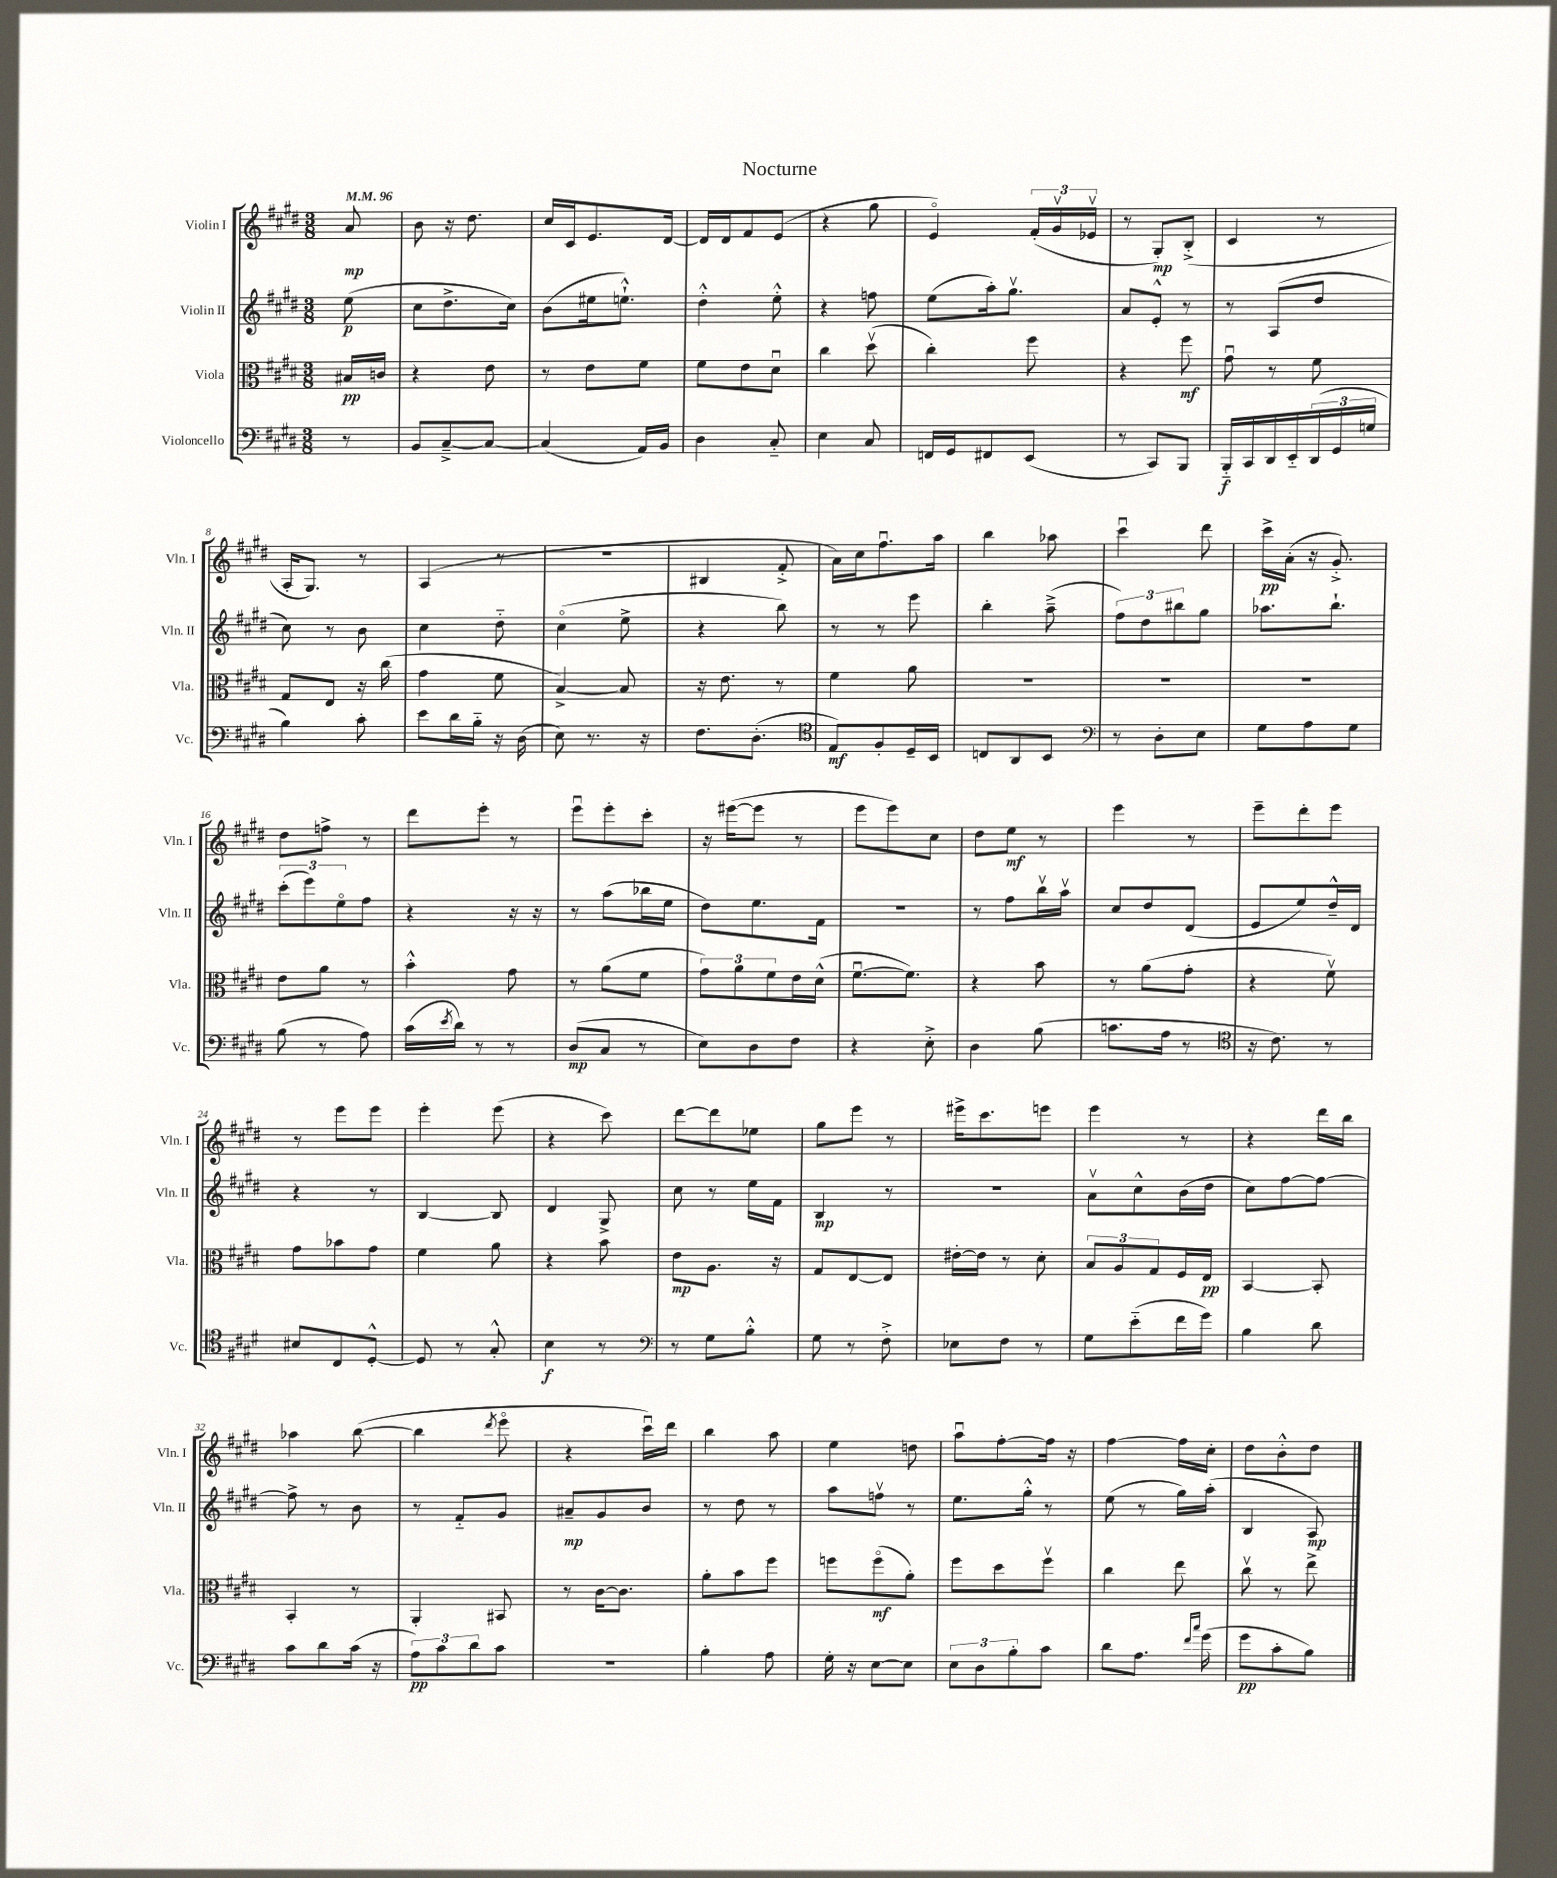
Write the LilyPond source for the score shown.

\header { title = "Nocturne" }
<<
\new StaffGroup <<
\new Staff = "s0" \with { instrumentName = "Violin I" shortInstrumentName = "Vln. I" } {
    \clef treble \key e \major \numericTimeSignature \time 3/8 \partial 8 \tempo 4 = 96
    a'8\mp |
    b'8 r16 dis''8. |
    cis''16 cis'16 e'8. dis'16~ |
    dis'16 dis'16 fis'8 e'8( |
    r4 gis''8 |
    e'4\flageolet) \tuplet 3/2 { fis'16-.( gis'16\upbow ees'16\upbow } |
    r8 gis8-.\mp) b8-.->( |
    cis'4 r8 |
    a16-. gis8.) r8 |
    a4( r8 |
    R4. |
    bis4 fis'8-.-> |
    a'16) cis''16 fis''8.\downbow a''16 |
    b''4 aes''8 |
    cis'''4\downbow dis'''8 |
    cis'''16->\pp a'16-.( r16 gis'8.-.->) |
    dis''8 f''8-> r8 |
    dis'''8 e'''8-. r8 |
    e'''8\downbow e'''8-. cis'''8-. |
    r16 eis'''16~( eis'''8 r8 |
    e'''8 e'''8) cis''8 |
    dis''8 e''8\mf r8 |
    e'''4 r8 |
    e'''8-- dis'''8-. e'''8 |
    r8 e'''8 e'''8 |
    e'''4-. e'''8( |
    r4 cis'''8) |
    dis'''8~ dis'''8 ees''8 |
    gis''8 e'''8 r8 |
    eis'''16-> cis'''8. e'''8 |
    e'''4 r8 |
    r4 dis'''16 b''16 |
    aes''4 b''8~( |
    b''4 \acciaccatura { dis'''8 } e'''8\flageolet |
    r4 cis'''16\downbow) dis'''16 |
    b''4 a''8 |
    e''4 d''8 |
    a''8\downbow fis''8~-. fis''16 r16 |
    fis''4~ fis''16 cis''16-. |
    dis''8 b'8-.-^ dis''8 \bar "|." |
}
\new Staff = "s1" \with { instrumentName = "Violin II" shortInstrumentName = "Vln. II" } {
    \clef treble \key e \major \numericTimeSignature \time 3/8 \partial 8
    e''8\p( |
    cis''8 dis''8.-> cis''16) |
    b'8( eis''16 e''8.-!-^) |
    dis''4-.-^ e''8-.-^ |
    r4 f''8 |
    e''8( a''16-.) gis''8.\upbow |
    a'8 e'8-.-^ r8 |
    r8 a8( dis''8 |
    cis''8) r8 b'8 |
    cis''4 dis''8-_ |
    cis''4\flageolet( e''8-> |
    r4 b''8) |
    r8 r8 e'''8 |
    b''4-. a''8--->( |
    \tuplet 3/2 { fis''8) dis''8 bis''8 } gis''8 |
    aes''8. b''8.-! |
    \tuplet 3/2 { cis'''8-.( e'''8) e''8\flageolet } fis''8 |
    r4 r16 r16 |
    r8 a''8( bes''16 e''16 |
    dis''8) e''8. fis'16 |
    R4. |
    r8 fis''8 b''16\upbow a''16\upbow |
    cis''8 dis''8 dis'8( |
    e'8 e''8) dis''16---^ dis'16 |
    r4 r8 |
    b4~ b8 |
    dis'4 gis8-> |
    cis''8 r8 e''16 fis'16 |
    b4\mp r8 |
    R4. |
    a'8\upbow cis''8-^ b'16( dis''16 |
    cis''8) fis''8~ fis''8~ |
    fis''8-> r8 b'8 |
    r8 fis'8-_ gis'8 |
    ais'8--\mp gis'8 b'8 |
    r8 dis''8 r8 |
    a''8 f''8\upbow r8 |
    e''8. gis''16-.-^ r8 |
    e''8( r8 gis''16) a''16-.( |
    b4 a8\mp) \bar "|." |
}
\new Staff = "s2" \with { instrumentName = "Viola" shortInstrumentName = "Vla." } {
    \clef alto \key e \major \numericTimeSignature \time 3/8 \partial 8
    bis16\pp c'16 |
    r4 e'8 |
    r8 e'8 fis'8 |
    fis'8 e'8 dis'8\downbow |
    cis''4 dis''8\upbow( |
    cis''4-.) fis''8 |
    r4 fis''8\mf |
    gis'8\downbow r8 fis'8 |
    gis8 e8 r16 cis''16( |
    gis'4 fis'8 |
    b4~->) b8 |
    r16 e'8. r8 |
    fis'4 a'8 |
    R4. |
    R4. |
    R4. |
    e'8 a'8 r8 |
    b'4-.-^ gis'8 |
    r8 a'8( fis'8 |
    \tuplet 3/2 { gis'8) a'8 fis'8 } e'16 dis'16-^( |
    fis'8.~\downbow fis'8.) |
    r4 b'8 |
    r8 a'8( gis'8-. |
    r4 fis'8\upbow) |
    gis'8 bes'8 gis'8 |
    fis'4 a'8 |
    r4 b'8 |
    e'8\mp a8. r16 |
    gis8 e8~ e8 |
    eis'16~-. eis'16 r8 dis'8-. |
    \tuplet 3/2 { b8 a8 gis8 } fis16 e16\pp |
    b,4~ b,8-. |
    b,4-. r8 |
    a,4-. bis,8 |
    r8 cis'16~ cis'8. |
    a'8-. b'8 fis''8 |
    f''8 f''8\flageolet\mf( a'8-.) |
    fis''8 dis''8 fis''8\upbow |
    cis''4 e''8 |
    cis''8\upbow r8 e''8-> \bar "|." |
}
\new Staff = "s3" \with { instrumentName = "Violoncello" shortInstrumentName = "Vc." } {
    \clef bass \key e \major \numericTimeSignature \time 3/8 \partial 8
    r8 |
    b,8 cis8~---> cis8~ |
    cis4( a,16) b,16 |
    dis4 cis8-_ |
    e4 cis8 |
    f,16 gis,16 fis,8 e,8( |
    r8 cis,8) b,,8 |
    b,,16-_\f cis,16 dis,16 e,16-_ \tuplet 3/2 { dis,16( gis,16 g16 } |
    b4) cis'8-. |
    e'8 dis'16 b16-_ r16 dis16( |
    e8) r8. r16 |
    fis8. dis8.-.( |
    \clef tenor e8\mf) fis8-. dis16-- b,16 |
    c8 a,8 b,8 |
    \clef bass r8 dis8-. e8 |
    gis8 a8 gis8 |
    b8( r8 a8) |
    cis'16( \acciaccatura { e'8 } dis'16) r8 r8 |
    dis8\mp( cis8 r8 |
    e8) dis8 fis8 |
    r4 e8-.-> |
    dis4 b8( |
    c'8. a16 r8 |
    \clef tenor r16 cis'8.) r8 |
    bis8 cis8 dis8~-.-^ |
    dis8 r8 gis8-.-^ |
    b4\f r8 |
    \clef bass r8 gis8 b8-.-^ |
    gis8 r8 fis8-.-> |
    ees8 fis8 r8 |
    gis8 e'8-_( fis'16 gis'16) |
    b4 dis'8 |
    cis'8 dis'8 cis'16( r16 |
    \tuplet 3/2 { a8\pp) cis'8 dis'8 } cis'8 |
    R4. |
    b4-. a8 |
    gis16-. r16 e8~ e8 |
    \tuplet 3/2 { e8 dis8 b8-. } cis'8 |
    dis'8 a8. \grace { fis'16 cis''16 } gis'16( |
    gis'8\pp cis'8-. b8) \bar "|." |
}
>>
>>
